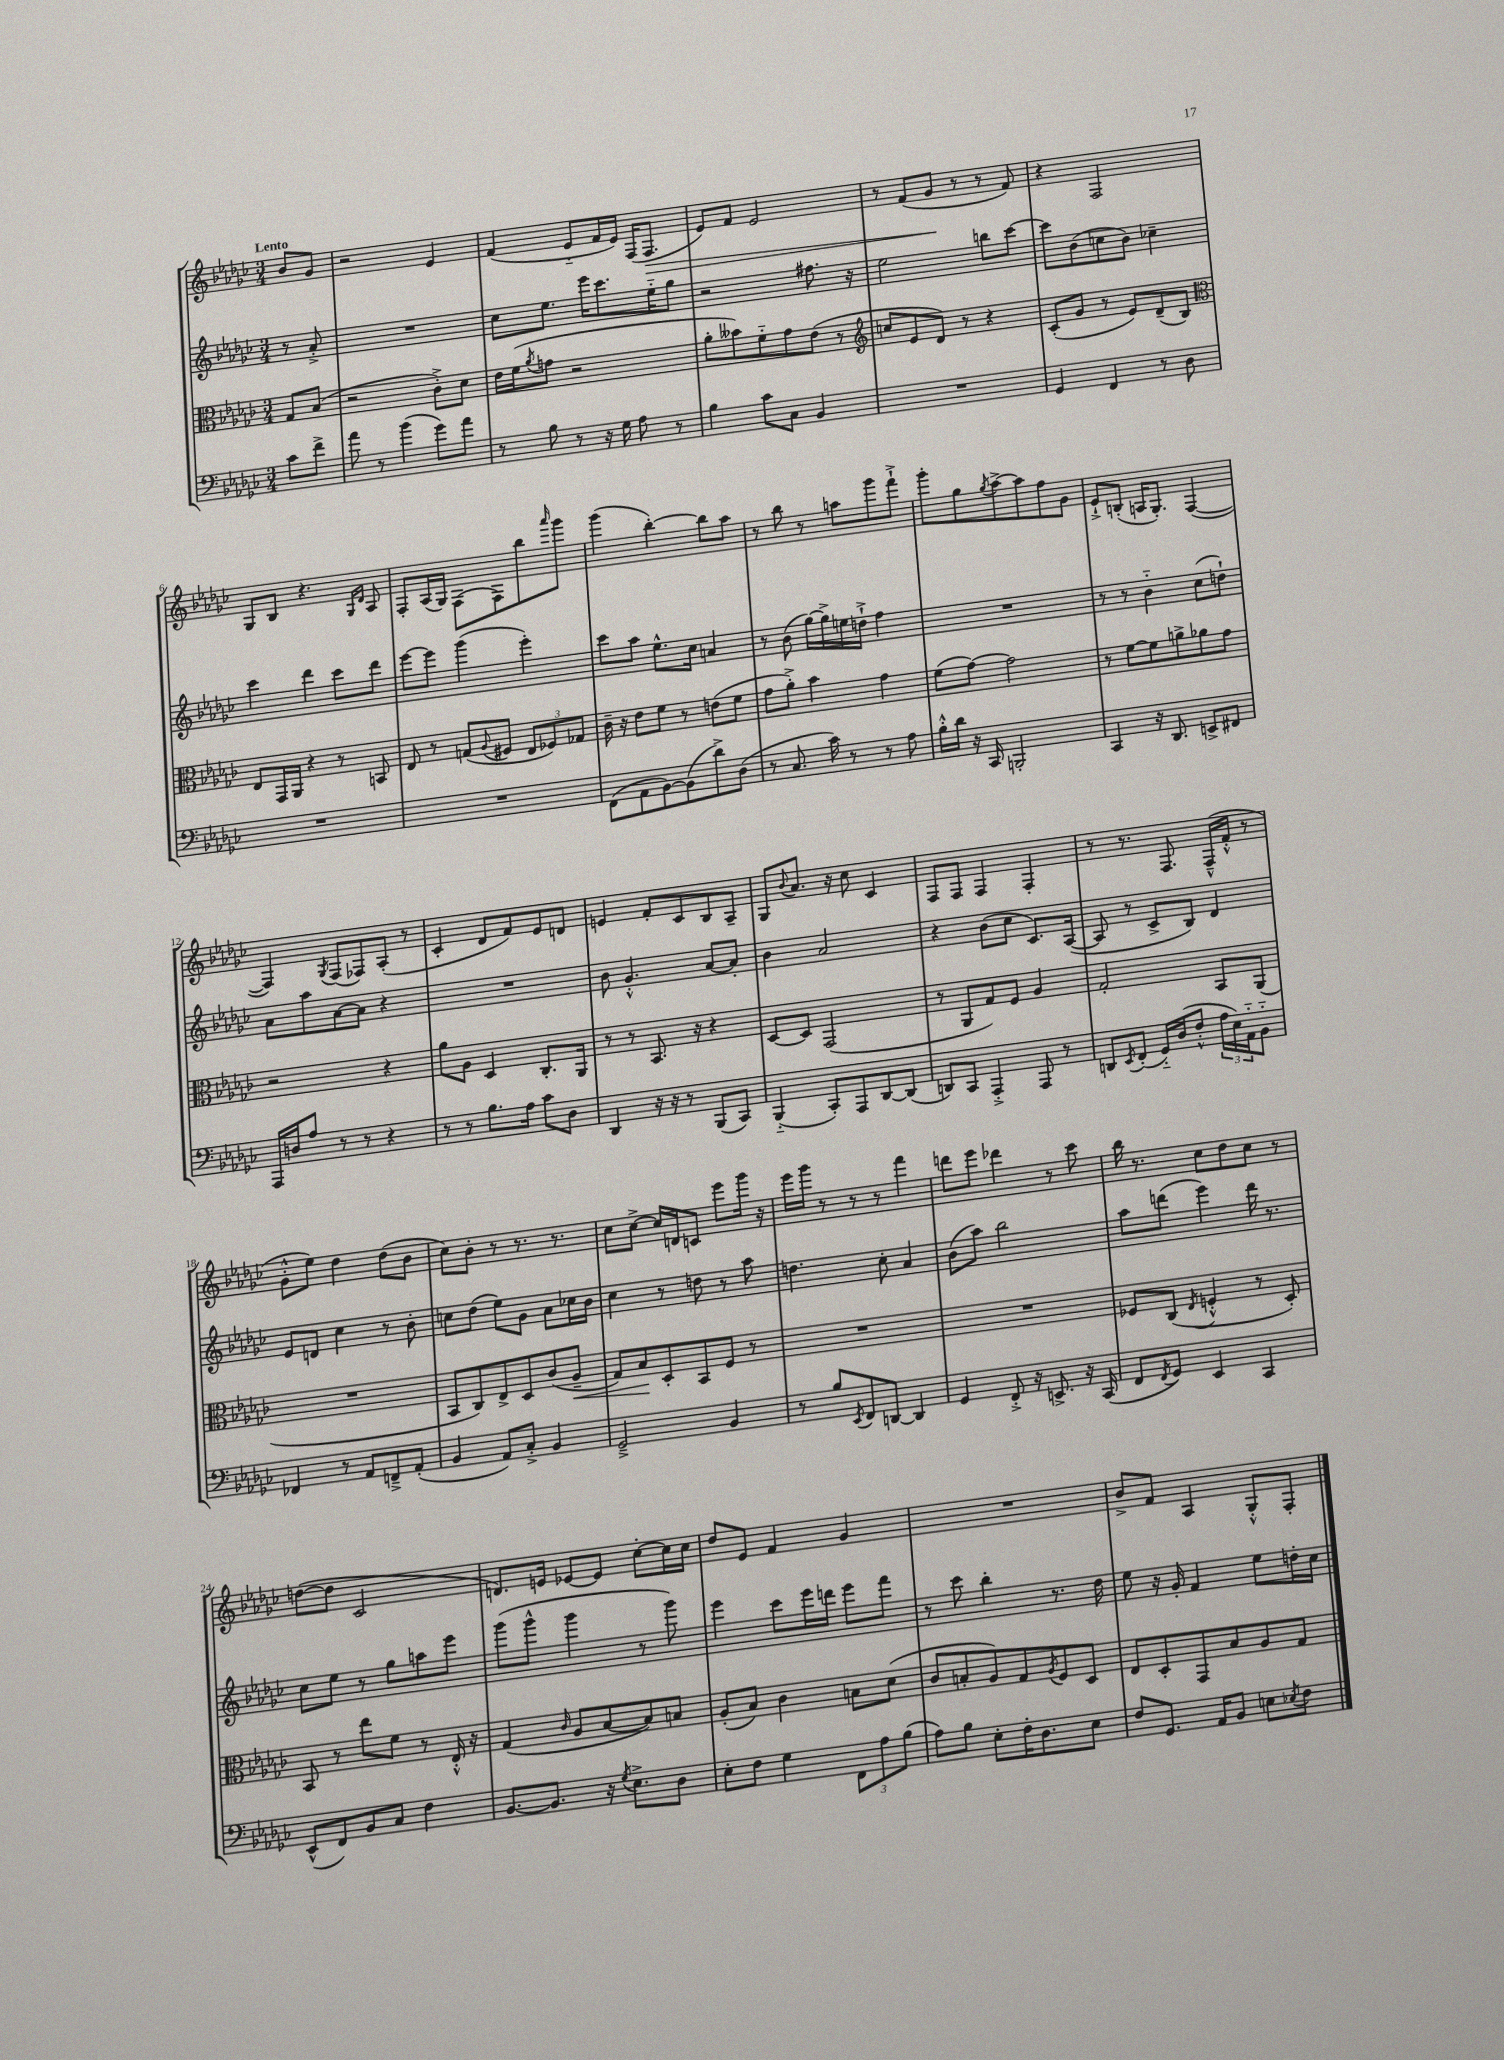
<<
\new StaffGroup <<
\new Staff = "s0" {
    \clef treble \key ges \major \numericTimeSignature \time 3/4 \partial 4 \tempo "Lento"
    bes'8 ges'8 |
    r2 ees'4 |
    f'4( ees'8-_ f'16 ees'16) f16( f8.\> |
    ees'8) f'8 ees'2 |
    r8 f'8( ges'8\! r8 r8 f'8) |
    r4 f2 |
    ges8 bes8 r4. \grace { ges16 des'16 } aes8 |
    f8-. aes16( ges16) f8( f8) bes''8 \grace { aes'''16 } ges'''8 |
    ges'''4( bes''4~-.) bes''8 aes''8 |
    r8 bes''8 r8 a''8 ges'''8 f'''8-!-> |
    ges'''8-. ges''8 \acciaccatura { ges''8 } aes''8~-> aes''8 f''8 ges'8 |
    ees'8-!-> b8-.( a16 ges8.-.) f4~( |
    f4) \acciaccatura { ges8 } f8( fes8) aes8-.( r8 |
    ces'4-. des'8 f'8) ees'8 d'8 |
    e'4 f'8-. ces'8 bes8 aes8-- |
    ges8 \appoggiatura { bes'8 } aes'8. r16 ces''8 ces'4 |
    f8 f8 f4 f4-. |
    r8 r8. f8. f16---^( f'16-.-^ r8 |
    ges'8-.-^ ees''8) des''4 des''8( bes'8 |
    ces''8) bes'8-. r8 r8. r8. |
    ces''8 ces''8~-> ces''16 d'16 c'8 ees'''8 ges'''16 r16 |
    ees'''16 ges'''16 r8 r8 r8 f'''4 |
    d'''8 ees'''8 des'''4 r8 ces'''8 |
    bes''16 r8. ces''8 des''8 ces''8 r8 |
    d''8~( d''8 ces'2 |
    d'8.) e'16 ees'8~ ees'8 ces''8~-. ces''16 ces''16 |
    des''8 ees'8 f'4 ges'4 |
    R2. |
    bes'8-> f'8 aes4 ges8-.-^ f8-. \bar "|." |
}
\new Staff = "s1" {
    \clef treble \key ges \major \numericTimeSignature \time 3/4 \partial 4
    r8 aes'8-.-> |
    R2. |
    ces''8 ees''8. ees'''16 ces'''8. ees''16-_ ges''8 |
    r2 fis''8. r16 |
    ees''2 b''8 ces'''8~ |
    ces'''8 bes'8( c''8 bes'8) ces''4-- |
    ces'''4 des'''4 ces'''8 des'''8 |
    ees'''8~ ees'''8 ges'''4( ees'''4-.) |
    ces'''8 aes''8 ees''8.-^ ces''16 a'4 |
    r8 bes'8( ges''16~) ges''16-> e''16 d''16-!-> f''4 |
    R2. |
    r8 r8 bes'4-_ ces''8( d''8-!) |
    aes'8 aes''8 aes'8~ aes'8 r4 |
    R2. |
    bes'8 ges'4.-.-^ aes'8~ aes'8-. |
    bes'4 aes'2 |
    r4 bes'8( ces''8 ces'8.) aes16~( |
    aes8 r8 ces'8-> bes8) des'4 |
    ees'8 d'8 ces''4 r8 bes'8-. |
    c''8 des''8( ees''8) ges'8 aes'8 ces''16 bes'16 |
    ces''4 r8 d''8 r8 aes''8 |
    d''4. ces''8-. aes'4 |
    bes'8( aes''8) bes''2 |
    aes''8 d'''8( ees'''4) d'''16 r8. |
    ces''8 ees''8 r8 ges''8 a''8 ees'''8 |
    ges'''8( ges'''8-^ ges'''4 r8 ges'''8) |
    ees'''4 ces'''8 ees'''16 d'''16 ees'''8 f'''8 |
    r8 ces'''8 bes''4-. r8. des''16 |
    ees''8 r16 ges'16-. f'4 ees''8 d''16-. ces''16 \bar "|." |
}
\new Staff = "s2" {
    \clef alto \key ges \major \numericTimeSignature \time 3/4 \partial 4
    ges8 bes8( |
    r2 ces'8-.->) des'8 |
    ees'16 f'16( \acciaccatura { aes'8 } g'8 r2 |
    aes'8-. beses'8) f'8-_ ges'8 ees'8( r8 |
    \clef treble c''8 ees'8 des'8) r8 r4 |
    ces'8-.( ges'8 r8 ees'8) des'8--( bes8) |
    \clef alto ees8 ges,16 aes,16 r4 r8 b,8 |
    ees8 r8 g8( \appoggiatura { aes8 } fis8 \tuplet 3/2 { ees8 fes8) ges8 } |
    ces'16-- r16 ees'8 f'8 r8 e'8( f'8 |
    ges'8 aes'8-.->) bes'4 ges'4 |
    f'8( ges'8~) ges'2 |
    r8 f'8~ f'8 a'8-> aes'8 ges'8 |
    r2 r4 |
    aes'8 aes8 des4 ces8.-. aes,16 |
    r8 r8 bes,8. r16 r4 |
    des8~ des8 ges,2( |
    r8 aes,8 ges8) f8 aes4 |
    ges2-. bes,8 aes,8( |
    R2. |
    bes,8 ces8) ees8-> des8 ces'8( aes8--\< |
    ges8) bes8\! des8-. bes,8 f8 r8 |
    R2. |
    R2. |
    fes8 ces8( \acciaccatura { ees8 } f4-.-^ r8 des8-.) |
    bes,8 r8 ees''8 f'8 r8 ees16-.-^ r16 |
    ges4( \grace { ces'16 } aes8 bes8~ bes8) b8 |
    aes8-.( bes8) ces'4 b8 des'8( |
    ces'8 b8-. aes8) ges8 \acciaccatura { aes8 } f8 des8 |
    ees8 des8-. ges,8 bes8 aes8 ges8 \bar "|." |
}
\new Staff = "s3" {
    \clef bass \key ges \major \numericTimeSignature \time 3/4 \partial 4
    ces'8 f'8-> |
    aes'8 r8 bes'4( ges'8) aes'8 |
    r8 bes8 r8 r16 ges16 aes8 r8 |
    bes4 ces'8 ces8 bes,4 |
    R2. |
    ges,4 f,4 r8 des8 |
    R2. |
    R2. |
    f,8( aes,8 bes,8~) bes,8( des'8->) des8( |
    r8 ces8. ces'16) r8 r8 aes8 |
    bes16-.-^ des'16 r16 ces,16 b,,2-. |
    ces,4 r16 des,8. e,8-> fis,8 |
    aes,,16 d16 aes8 r8 r8 r4 |
    r8 r8 bes8. aes16 ces'8 des8 |
    des,4 r16 r16 r8 bes,,8( ces,8) |
    bes,,4-_( ces,8-.) aes,,8 des,8~ des,8( |
    d,8) ces,8 aes,,4-.-> aes,,8 r8 |
    d,8 \acciaccatura { ees,8 } f,8-.( ges,16-_) des16( f8-.-^ \tuplet 3/2 { aes16 ees16) aes,16-_ } bes,8-_ |
    fes,4 r8 aes,8 f,8---> aes,8-.( |
    bes,4 aes,8) ces8-.-> bes,4 |
    ges,2---> bes,4 |
    r8 bes8 \acciaccatura { ees,8 } f,8 d,8~ d,4 |
    ges,4 f,8-.-> r16 e,8.-> r16 ces,16( |
    f,8 \acciaccatura { f,8 } ges,8) ees,4 ces,4 |
    ees,8-^( f,8) bes,8 ces8 f4 |
    bes,8.~ bes,8. r16 \acciaccatura { ges8 } ees8.-> des8 |
    ees8-. f8 ges4 \tuplet 3/2 { f,8 aes8 bes8( } |
    aes8) bes8 ees8-. f16-. des8. ees8 |
    f8 ges,8. aes,16 bes,8 e8 \acciaccatura { ees8 } f8 \bar "|." |
}
>>
>>
